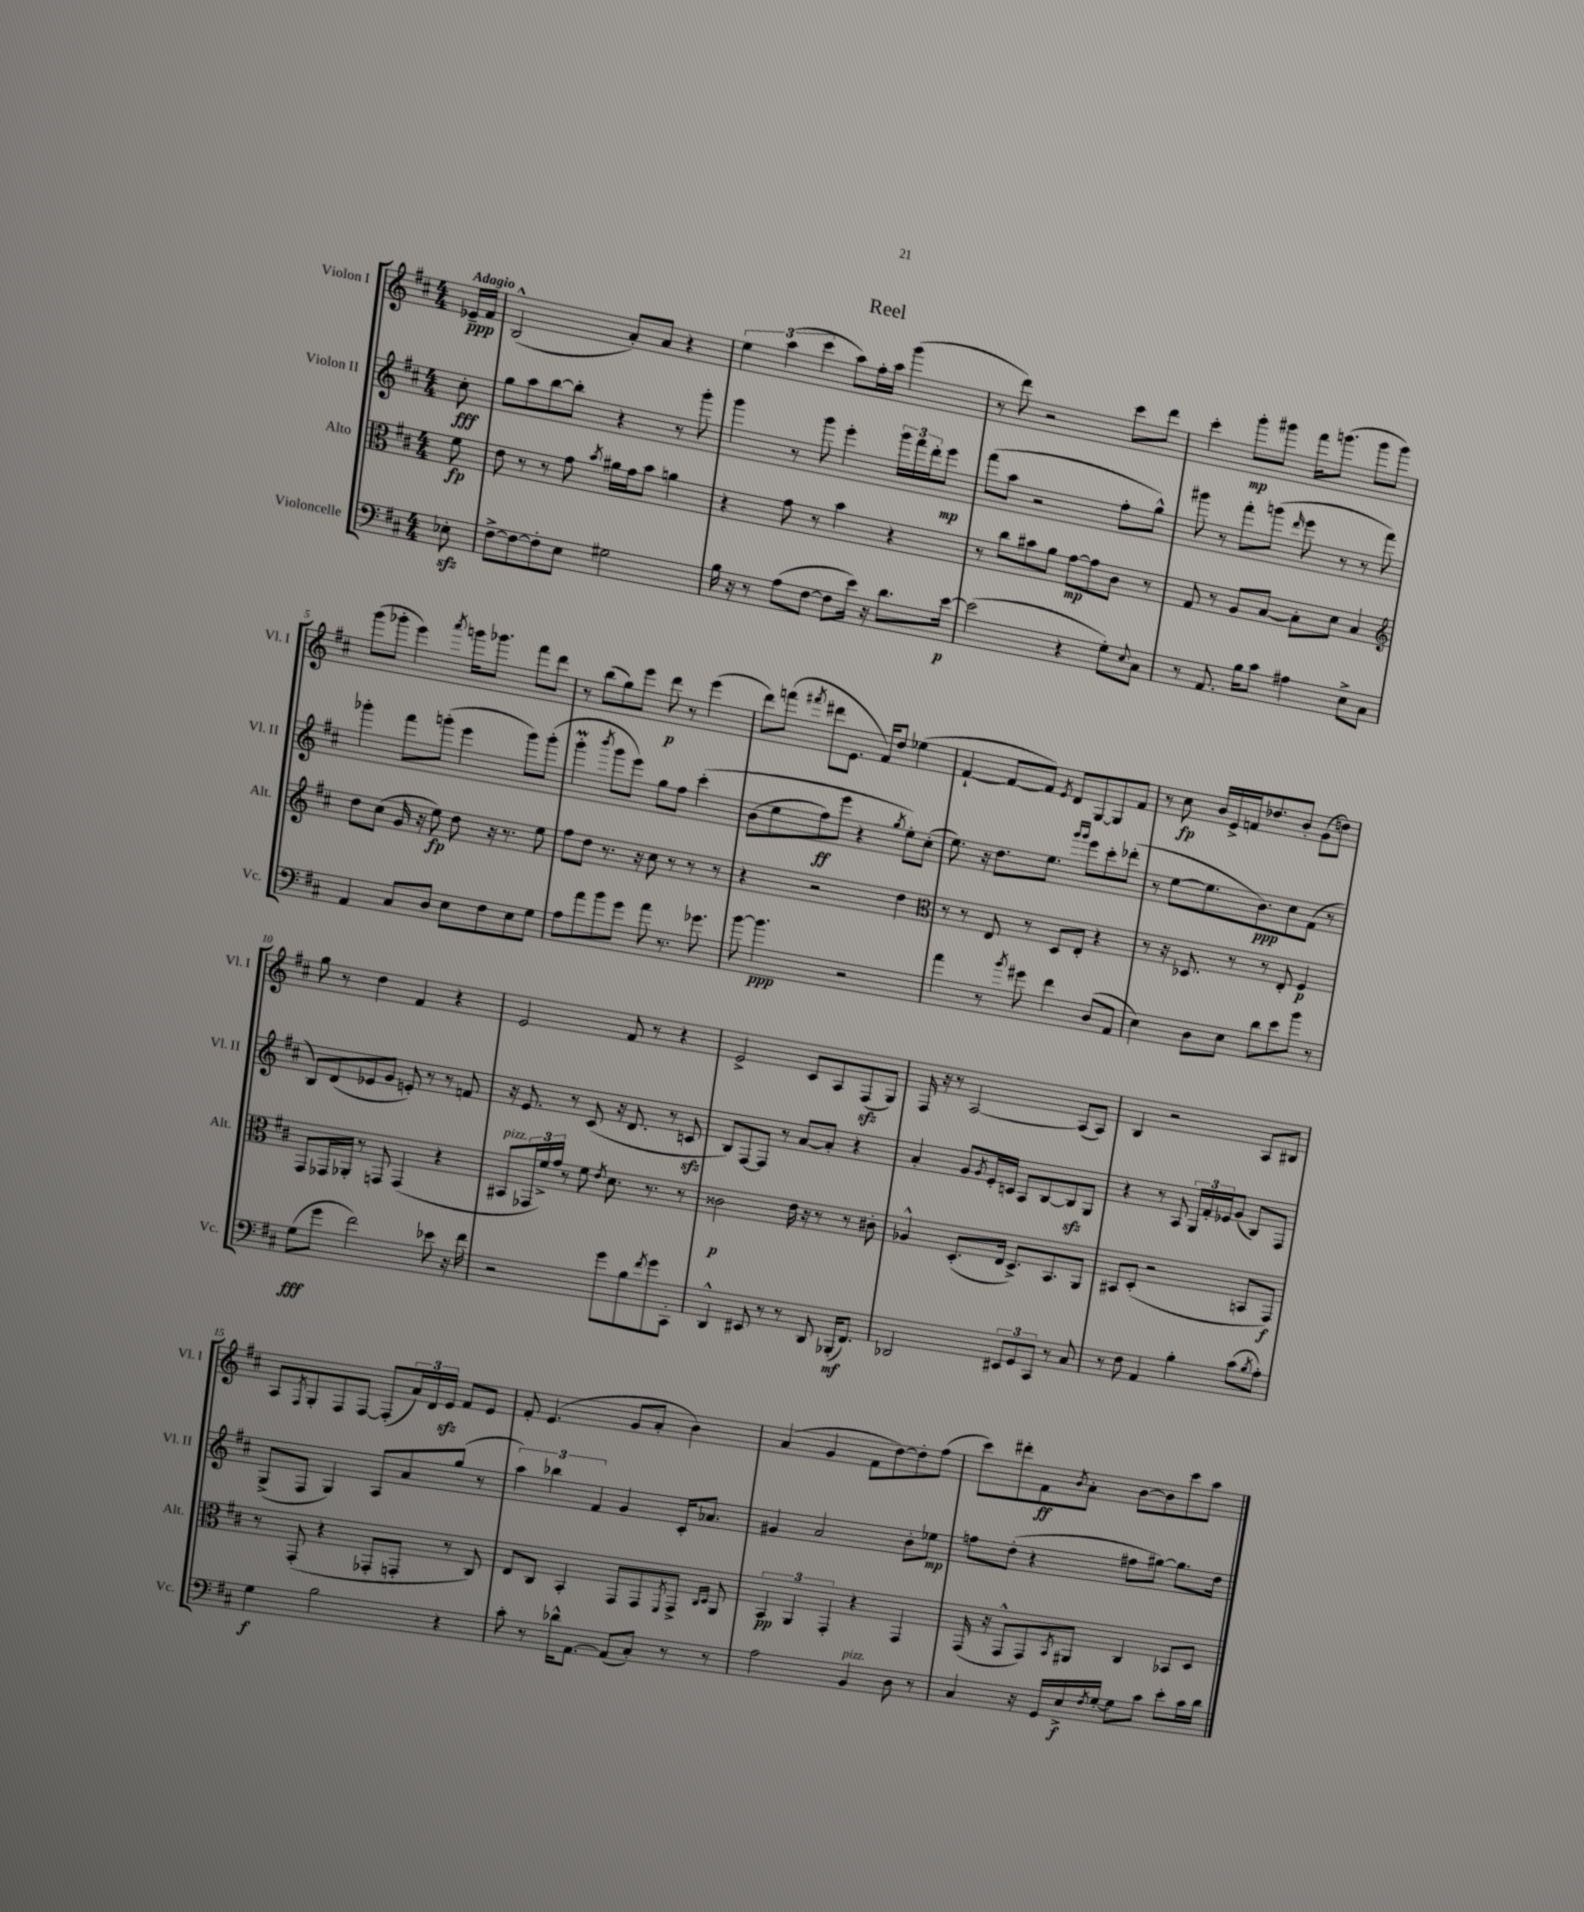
\header { title = "Reel" }
<<
\new StaffGroup <<
\new Staff = "s0" \with { instrumentName = "Violon I" shortInstrumentName = "Vl. I" } {
    \clef treble \key d \major \numericTimeSignature \time 4/4 \partial 8 \tempo "Adagio"
    ees'16--\ppp fis'16 |
    b2-^( a'8-.) a'8 r4 |
    \tuplet 3/2 { e''4 a''4( cis'''4 } a''8) fis''16-. a''16 g'''4( |
    r8 d'''8) r2 cis'''8 d'''8 |
    cis'''4-. g'''8-.\mp gis'''8 fis'''16 g'''8.( g'''8 g'''8) |
    g'''8( ges'''8-. e'''4) \acciaccatura { a'''8 } g'''16 ges'''8. fis'''8 d'''8 |
    r8 b''8( g''8) e'''8 d'''8\p r8 e'''4( |
    d'''8) f'''8( \acciaccatura { fis'''8 } dis'''8 e'8. fis'16) d''8 ees''4( |
    fis'4~-! fis'8~ fis'8) \acciaccatura { e'8 } d'8 g8~ g8 fis'8 |
    r8 cis''8\fp b'16 e'16-> f'16 des''8. b'8-. g'8( d''8) |
    g''8 r8 d''4 fis'4 r4 |
    e'2 fis'8 r8 r4 |
    e'2-> cis'8 a8 fis8\sfz( g8) |
    fis16 r16 r8 a2~ a8( a8) |
    b4 r2 a8 bis8 |
    a8 \acciaccatura { fis8 } g8-. fis8 fis8~ fis8-.( \tuplet 3/2 { a'16) d'16 e'16\sfz } fis'8 e'8 |
    fis'8-. e'4.( g'8 a'8-. b'4) |
    a'4( g'4 fis'8 d''8~) d''8-. fis''8( |
    cis'''8) dis'''8-. fis'8\ff \acciaccatura { b'8 } a'8-. b'8~ b'8 cis'''8 a''8 \bar "|." |
}
\new Staff = "s1" \with { instrumentName = "Violon II" shortInstrumentName = "Vl. II" } {
    \clef treble \key d \major \numericTimeSignature \time 4/4 \partial 8
    cis''8-.\fff |
    g''8 a''8 b''8~ b''8-. r4 r8 g'''8-. |
    g'''4 r8 g'''8 e'''4-. \tuplet 3/2 { g'''16 fis'''16 d'''16-. } e'''8\mp |
    fis'''8( a''8 r2 fis''8-. g''8-^) |
    gis'''8 r8 fis'''8-. g'''8( \grace { d'''16 } e'''8 r8 r8 fis'''8) |
    ges'''4-. fis'''8 g'''8-.( e'''4 g'''8) g'''8-.( |
    g'''4-.\prall \acciaccatura { b'''8 } g'''8 e'''8) g''8 fis''8 cis'''4-.\( |
    b'8( e''8 fis''8\ff) e'''8 r4 \acciaccatura { g''8 } e''8-.\) cis''8-.( |
    e''8.) r16 d''8. e''8. \grace { g'''16 g'''16 } e'''8 cis'''8-. des'''8-.( |
    r8 e''8~ e''8. b'8.\ppp) cis''8 fis'8( r8 |
    b8) d'8( ees'8 g'8 e'8-.) r8 r8 f'8 |
    r16 e'8. r8 cis'8( r16 d'8. r8 c'8\sfz |
    b8) fis8~ fis8 r8 a'8~ a'8-. r4 |
    a'4-. g'8 \acciaccatura { g'8 } e'16-. c'16 a8 b8~ b8\sfz g8 |
    r4 r8 a8 \tuplet 3/2 { g16 fis'16-. ees'16 } g'8( b8) fis8 |
    g8->( fis8 g4) a8 a'8 g''8( r8 |
    \tuplet 3/2 { a''4) bes''4 fis'4 } g'4 cis'16-. aes'8. |
    gis'4 a'2 b'8-. ees''8\mp |
    f''8 d''8-.( r4 fis''8 gis''8~) gis''8. d''16 \bar "|." |
}
\new Staff = "s2" \with { instrumentName = "Alto" shortInstrumentName = "Alt." } {
    \clef alto \key d \major \numericTimeSignature \time 4/4 \partial 8
    fis'8\fp |
    e'8 r8 r8 g'8 \acciaccatura { b'8 } ais'16 g'16 b'8 a'4 |
    r4 g'8 r8 b'4 r4 |
    r8 cis''8 bis'8 a'8 g'8~\mp g'8 cis'8 r8 |
    g8 r8 a8 b8~ b8-. d'8 b4 |
    \clef treble d''8 cis''8( g'16 r16 e''8\fp) d''8 r16 r8. e''8 |
    fis''8 d''8 r8. r16 cis''8 r8 r8 r8 |
    r4 r2 d''4 |
    \clef alto r8 r8 e8 r8 d8 e8-. r4 |
    r8 r16 des8. r8 r8 e8-. fis4\p |
    g,8 ges,16 aes,16-. r8 g,8 g,4( r4 |
    bis,8^\markup { \italic "pizz." } \tuplet 3/2 { ges,16 fis'16->) g'16 } r8 fis'8 \acciaccatura { e'8 } d'8. r8. r8 |
    cisis'2\p e'16 r16 r8 r8 cis'8-. |
    aes4-^ d8.-.( e16 d8.->) b,8. a,8 |
    bis,8 d8-.( r2 b,8 g,8\f) |
    r8 g,8-.( r4 ges,8-. g,8-. r8 cis8) |
    e8 cis8 b,4-. g,8 g,8 \acciaccatura { fis,8 } g,8-> \grace { cis16 d16 } a,8 |
    \tuplet 3/2 { b,4\pp a,4 g,4-. } r4 g,4 |
    g,16( r16 g,8-^ g,8) \acciaccatura { b,8 } ais,8 cis4 bes,8 d8 \bar "|." |
}
\new Staff = "s3" \with { instrumentName = "Violoncelle" shortInstrumentName = "Vc." } {
    \clef bass \key d \major \numericTimeSignature \time 4/4 \partial 8
    ees8-.\sfz |
    fis8~-> fis8~ fis8-. e8 gis2 |
    b16 r16 r8 a8( fis8~ fis8 e'16) r16 d'8. e'16~\p |
    e'2( r4 g8-.) \appoggiatura { e8 } cis8 |
    r8 a,8. b16 cis'8 ais4 e8-> cis8 |
    a,4 cis8 d8 e8 fis8 e8 g8 |
    a8 a'8 b'8 g'8 a'8 r8. ges'8. |
    b'8~ b'4.\ppp r2 |
    a'4 r8 \acciaccatura { b'8 } gis'8 fis'4 d8( a,8 |
    e4) d8 e8 d'8 e'8 b'8 r8 |
    g8\fff( g'8 fis'2) ees'8 r16 fis'16 |
    r2 g'8 b8 \acciaccatura { fis'8 } g'8 cis,8-. |
    d,4-^ eis,8 r8 r8 d,8 bes,,16-.\mf( fis,8.) |
    des,2 \tuplet 3/2 { eis,8 g,8 cis,8 } r8 cis8 |
    r8 fis8 a,4 b4-. cis'8( \acciaccatura { b8 } a8-.) |
    g4\f b2 r4 |
    cis'8-. r8 des'16-^ a,8.~ a,8( cis8-.) r8 r8 |
    a2 b,4^\markup { \italic "pizz." } d8 r8 |
    cis4 r16 g,16 e16->\f \acciaccatura { fis8 } g16~-. g8 cis'8 e'8-. cis'16 d'16 \bar "|." |
}
>>
>>
